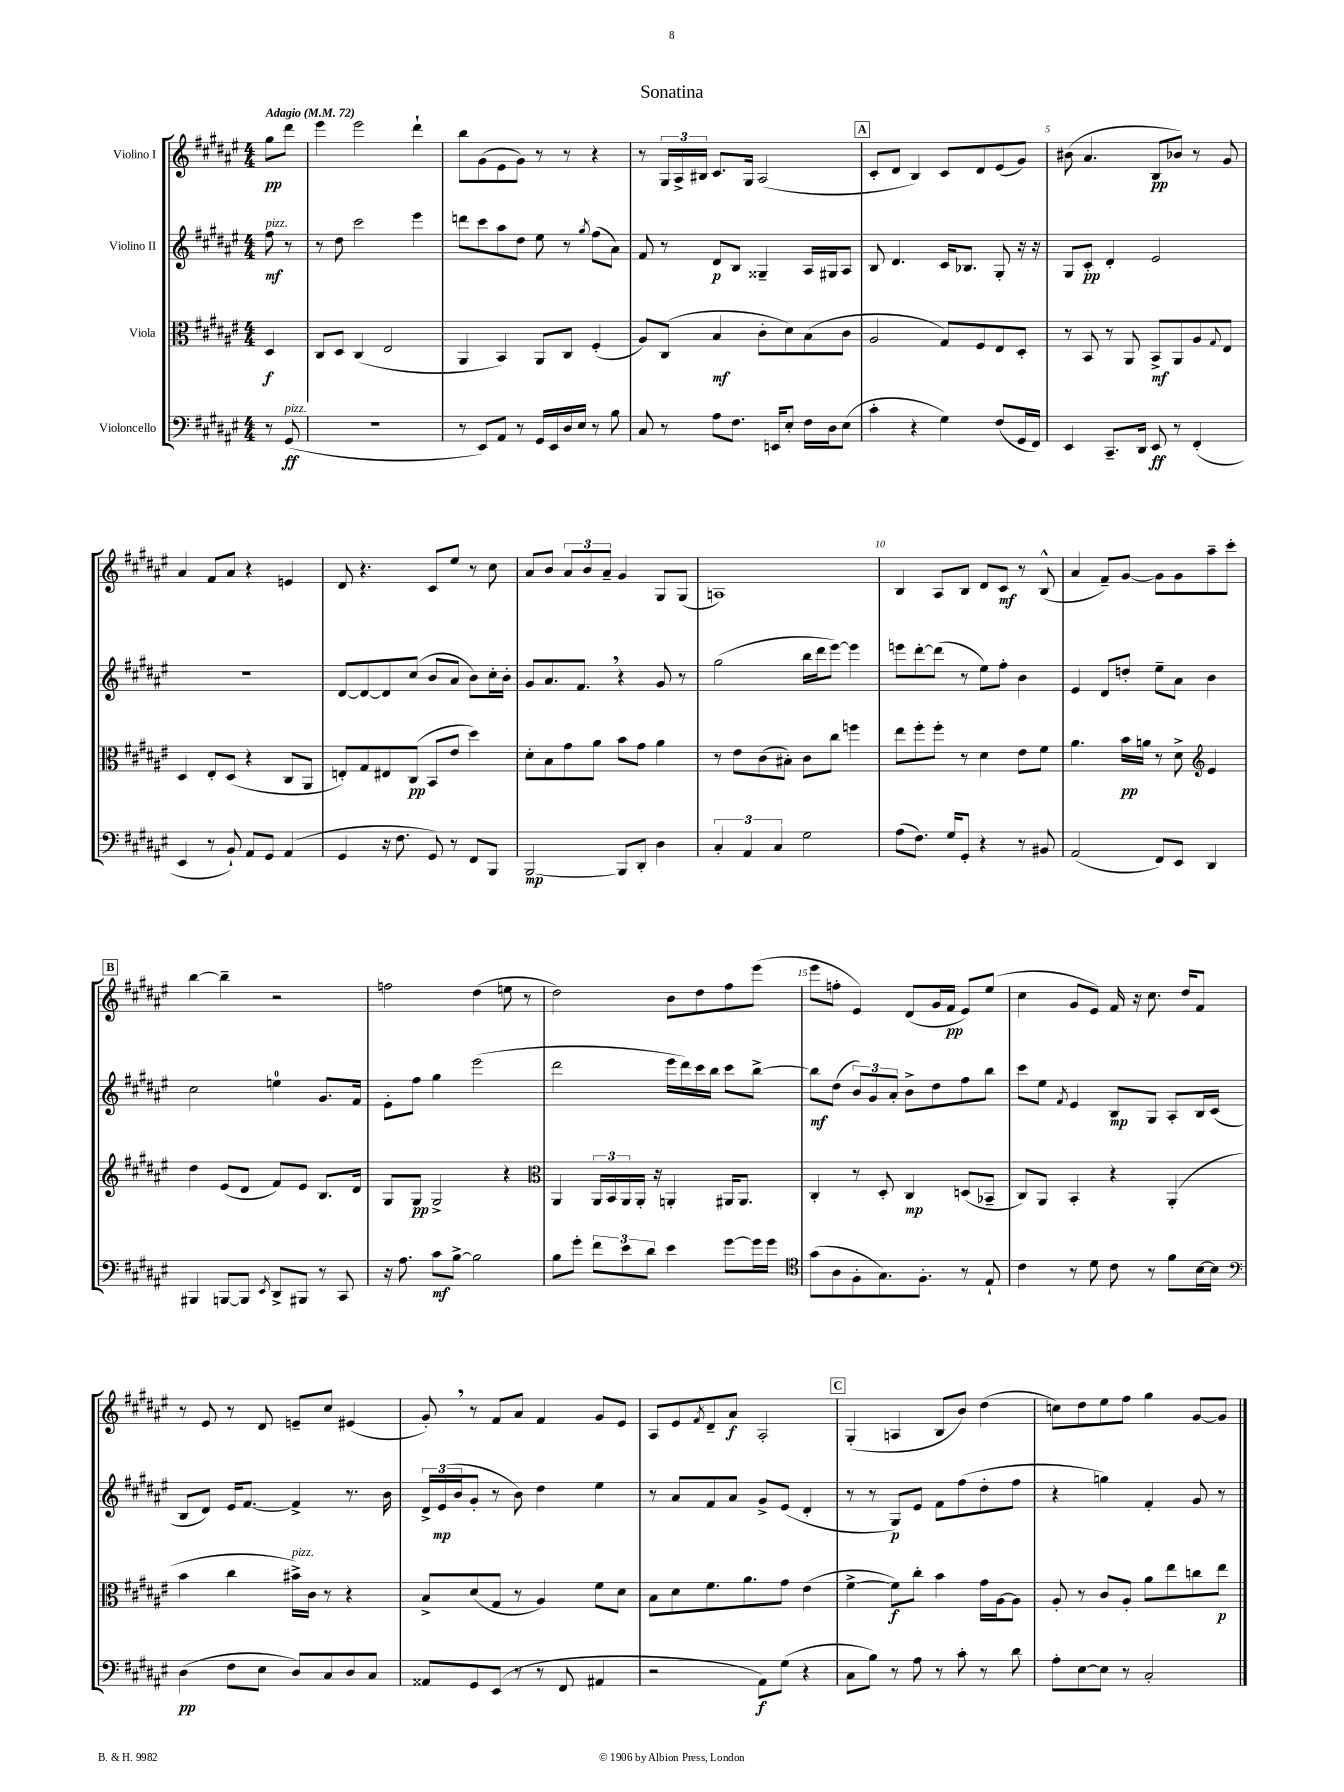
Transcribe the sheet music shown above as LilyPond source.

\header { title = "Sonatina" }
<<
\new StaffGroup <<
\new Staff = "s0" \with { instrumentName = "Violino I" } {
    \clef treble \key fis \major \numericTimeSignature \time 4/4 \partial 4 \tempo "Adagio" 4 = 72
    gis''8\pp dis'''8 |
    eis'''4 eis'''2 dis'''4-! |
    b''8 gis'8( eis'8 gis'8) r8 r8 r4 |
    r8 \tuplet 3/2 { gis16 ais16-> bis16 } cis'8. gis16 ais2( |
    \mark \markup { \box "A" } cis'8-. dis'8 b4) cis'8 dis'8 eis'8( gis'8) |
    bis'8( ais'4. b8\pp bes'8) r8 gis'8 |
    ais'4 fis'8 ais'8 r4 e'4 |
    dis'8 r4. cis'8 eis''8 r8 cis''8 |
    ais'8 b'8 \tuplet 3/2 { ais'8 b'8 ais'8-- } gis'4 gis8 gis8( |
    a1) |
    b4 ais8 b8 dis'8 cis'8\mf r8 b8-^( |
    ais'4 fis'8--) gis'8~ gis'8 gis'8 ais''8-- cis'''8-. |
    \mark \markup { \box "B" } b''4~ b''4-- r2 |
    f''2 dis''4( e''8 r8 |
    dis''2) b'8 dis''8 fis''8 eis'''8( |
    eis'''8 f''8-. eis'4) dis'8( gis'16 fis'16\pp eis'8) eis''8( |
    cis''4 gis'8 eis'8) fis'16 r16 cis''8. dis''16 fis'8 |
    r8 eis'8 r8 dis'8 e'8-- cis''8 eis'4( |
    gis'8-.) \breathe r8 fis'8 ais'8 fis'4 gis'8 eis'8 |
    ais8 eis'8 \acciaccatura { fis'8 } dis'8-- ais'8\f ais2-. |
    \mark \markup { \box "C" } gis4-.( a4 b8 b'8) dis''4( |
    c''8) dis''8 eis''8 fis''8 gis''4 gis'8~ gis'8 \bar "|." |
}
\new Staff = "s1" \with { instrumentName = "Violino II" } {
    \clef treble \key fis \major \numericTimeSignature \time 4/4 \partial 4
    fis''8\mf^\markup { \italic "pizz." } r8 |
    r8 dis''8 cis'''2 eis'''4 |
    d'''8 cis'''8 ais''8 dis''8 eis''8 r8 \acciaccatura { gis''8 } fis''8( ais'8) |
    fis'8 r8 dis'8\p b8 gisis4-- ais16 gis16 ais8 |
    \mark \markup { \box "A" } b8 dis'4. cis'16 bes8. gis8-. r16 r16 |
    gis8 cis'8-.\pp dis'4-. eis'2 |
    R1 |
    dis'8~ dis'8~ dis'8 cis''8( b'8 ais'8 b'8) cis''16-. b'16-. |
    gis'8 ais'8. fis'8. \breathe r4 gis'8 r8 |
    gis''2( b''16 dis'''16 eis'''8~) eis'''4 |
    e'''8 dis'''8~-. dis'''8( r8 eis''8) fis''8-. b'4 |
    eis'4 dis'8 d''8-. eis''8-- ais'8 b'4 |
    \mark \markup { \box "B" } cis''2 e''4-0 gis'8. fis'16 |
    eis'8-. fis''8 gis''4 eis'''2( |
    dis'''2 eis'''16 dis'''16) cis'''16 b''16 cis'''8 b''8~-> |
    b''8\mf dis''8( \tuplet 3/2 { b'8) gis'8 ais'8-. } b'8-> dis''8 fis''8 b''8 |
    cis'''8 eis''8 \acciaccatura { fis'8 } eis'4 b8\mp gis8 ais8-. b16 cis'16( |
    b8 dis'8) eis'16 fis'8.~ fis'4-> r8. b'16 |
    \tuplet 3/2 { dis'16-> eis'16\mp( b'16 } gis'8-. r8 b'8) dis''4 eis''4 |
    r8 ais'8 fis'8 ais'8 gis'8-> eis'8( dis'4-. |
    \mark \markup { \box "C" } r8 r8 gis8\p) eis'8 fis'8 fis''8( dis''8-. fis''8 |
    r4 g''4) fis'4-. gis'8 r8 \bar "|." |
}
\new Staff = "s2" \with { instrumentName = "Viola" } {
    \clef alto \key fis \major \numericTimeSignature \time 4/4 \partial 4
    dis4\f |
    cis8 dis8 cis4( eis2 |
    ais,4 b,4) ais,8 cis8 fis4-.( |
    ais8) cis8( b4\mf cis'8-. dis'8) b8( cis'8 |
    \mark \markup { \box "A" } ais2 gis8) fis8 eis8 dis8-. |
    r8 b,8 r8 ais,8 b,8->\mf ais,8 ais8 \appoggiatura { gis8 } eis8 |
    dis4 eis8-. dis8( r4 cis8 ais,8 |
    e8-.) gis8 eis8 cis8\pp( b,8 eis'8 dis''4) |
    dis'8-. b8 gis'8 ais'8 b'8 gis'8 ais'4 |
    r8 eis'8 cis'8( bis8-.) cis'8 cis''8 f''4 |
    eis''8 fis''8-. fis''8-. r8 dis'4 eis'8 fis'8 |
    ais'4. b'16\pp a'16 r8 dis'8-> \clef treble eis'4 |
    \mark \markup { \box "B" } dis''4 eis'8( dis'8 fis'8) eis'8 b8. dis'16 |
    gis8 gis8\pp gis2-> r4 |
    \clef alto ais,4 \tuplet 3/2 { ais,16 b,16 ais,16 } ais,16-. r16 a,4-. ais,16 ais,8. |
    cis4-. r8 dis8-. cis4\mp d8( bes,8-- |
    cis8) ais,8 b,4-. r4 ais,4-.( |
    b'4 cis''4 bis'16->^\markup { \italic "pizz." }) cis'16 r8 r4 |
    b8-> dis'8( gis8 r8 ais4) fis'8 dis'8 |
    b8 dis'8 fis'8. ais'8. gis'8 eis'4( |
    \mark \markup { \box "C" } fis'4~-> fis'8\f) cis''8-. b'4 gis'16 ais16~ ais8 |
    ais8-. r8 cis'8 ais8-. ais'8 eis''8 c''8 eis''8\p \bar "|." |
}
\new Staff = "s3" \with { instrumentName = "Violoncello" } {
    \clef bass \key fis \major \numericTimeSignature \time 4/4 \partial 4
    r8 gis,8\ff^\markup { \italic "pizz." }( |
    R1 |
    r8 eis,8) ais,8 r8 gis,16 eis,16 dis16 eis16 r8 b8 |
    cis8 r8 ais8 fis8. e,16 eis8-. fis16 dis16 eis8( |
    \mark \markup { \box "A" } cis'4-. r4 gis4) fis8( gis,16 fis,16) |
    eis,4 cis,8.-- dis,16 eis,8\ff r8 fis,4-.( |
    eis,4 r8 b,8-!) ais,8 gis,8 ais,4( |
    gis,4 r16 fis8. gis,8) r8 fis,8 b,,8 |
    b,,2~\mp b,,8 dis,8-. dis4 |
    \tuplet 3/2 { cis4-. ais,4 cis4 } gis2 |
    ais8( fis8.) gis16 gis,8-. r4 r8 bis,8 |
    ais,2( fis,8) eis,8 dis,4 |
    \mark \markup { \box "B" } bis,,4 b,,8~ b,,8 \acciaccatura { eis,8 } dis,8-> bis,,8 r8 cis,8 |
    r16 ais8. cis'8\mf b8~-> b2 |
    b8 gis'8-. \tuplet 3/2 { fis'8 eis'8 dis'8 } eis'4 gis'8~ gis'16 gis'16 |
    \clef tenor gis'8( ais8 fis8-. gis8.) fis8.-. r8 eis8-! |
    cis'4 r8 dis'8 cis'8 r8 fis'8 b16~ b16 |
    \clef bass dis4\pp( fis8 eis8 dis8) cis8 dis8 cis8 |
    aisis,8 gis,8 eis,8( r8 r8 fis,8 ais,4 |
    r2 ais,8\f) gis8( r4 |
    \mark \markup { \box "C" } cis8 b8) r8 ais8 r8 cis'8-. r8 dis'8 |
    ais8-. eis8~ eis8 r8 cis2-. \bar "|." |
}
>>
>>
\layout { \context { \Score \override BarNumber.break-visibility = ##(#f #t #t) barNumberVisibility = #(every-nth-bar-number-visible 5) } }
